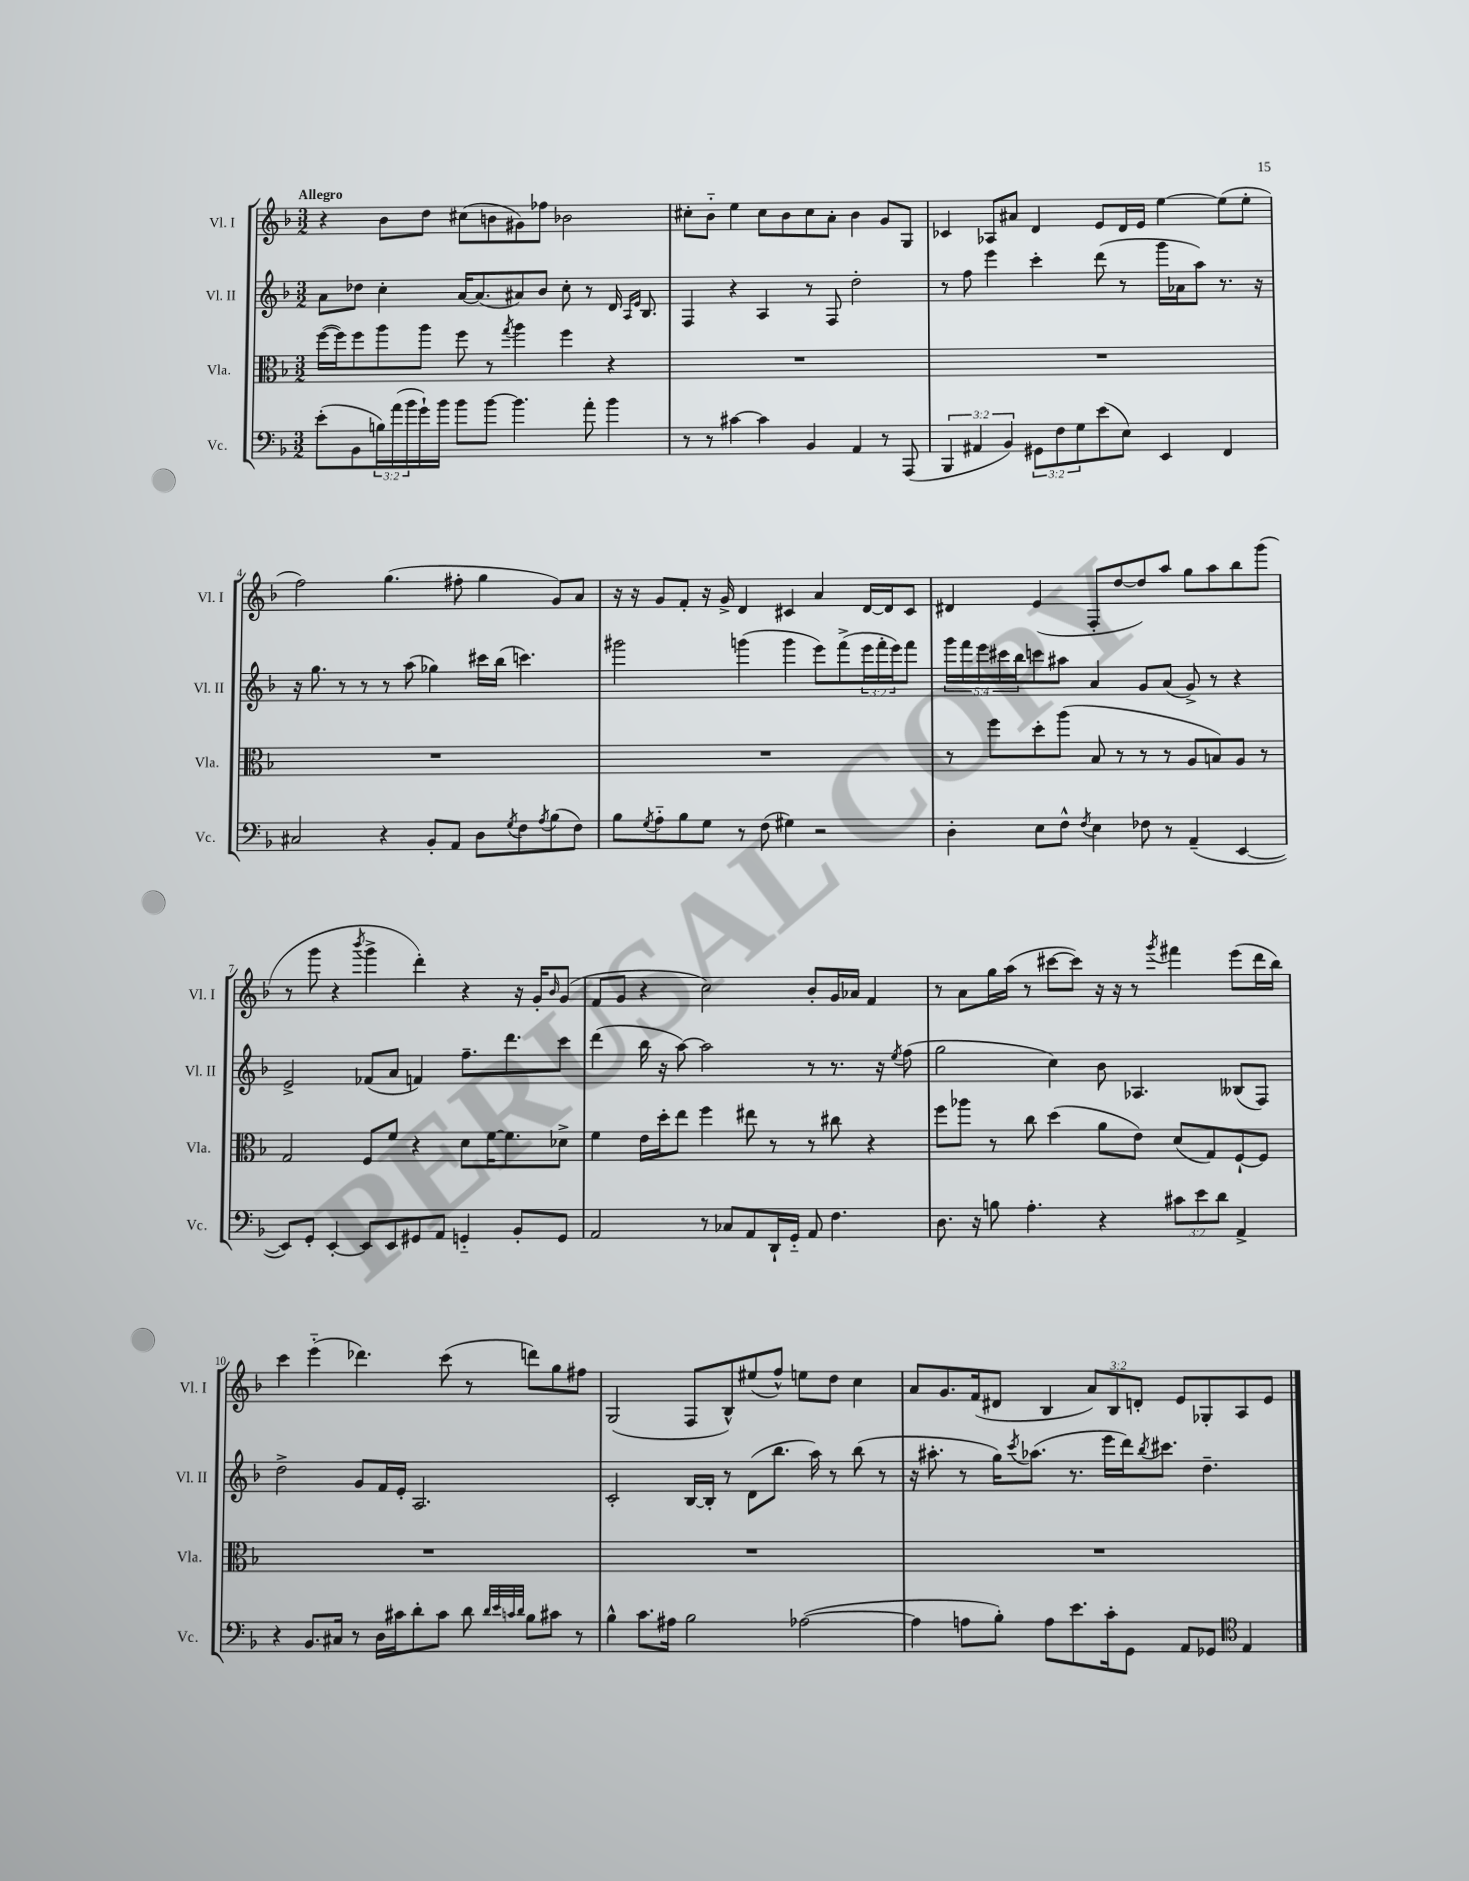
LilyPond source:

<<
\new StaffGroup <<
\new Staff = "s0" \with { instrumentName = "Vl. I" shortInstrumentName = "Vl. I" } {
    \clef treble \key f \major \numericTimeSignature \time 3/2 \override Staff.TupletNumber.text = #tuplet-number::calc-fraction-text \tempo "Allegro"
    r4 bes'8 d''8 cis''8( b'8 gis'8) fes''8 bes'2 |
    cis''8-. bes'8-_ e''4 cis''8 bes'8 cis''8 a'8-. bes'4 g'8 g8 |
    ces'4 aes8 ais'8 d'4 e'8 d'16 e'16 e''4~ e''8( e''8-. |
    f''2) g''4.( fis''8-. g''4 g'8) a'8 |
    r16 r16 g'8 f'8-. r16 g'16-> d'4 cis'4 a'4 d'16~ d'16 cis'8 |
    dis'4 e'4( f8-. d''8~ d''8) a''8 g''8 a''8 bes''8 g'''8( |
    r8 g'''8 r4 \acciaccatura { bes'''8 } g'''4-> d'''4-.) r4 r16 g'16-. \grace { bes'16 } g'8( |
    f'8 g'8 r4 c''2) bes'8-. g'16 aes'16 f'4 |
    r8 a'8 g''16 a''16( r8 cis'''8~ cis'''8) r16 r16 r8 \acciaccatura { g'''8 } fis'''4 e'''8( d'''16 bes''16) |
    c'''4 e'''4-_( des'''4.) c'''8( r8 d'''8) g''8 fis''8 |
    g2( f8 bes8-^) eis''8( f''8-^) e''8 d''8 c''4 |
    a'8 g'8. f'16( dis'8 bes4 \tuplet 3/2 { a'8) bes8 d'8-. } e'8 ges8-. a8 e'8 \bar "|." |
}
\new Staff = "s1" \with { instrumentName = "Vl. II" shortInstrumentName = "Vl. II" } {
    \clef treble \key f \major \numericTimeSignature \time 3/2 \override Staff.TupletNumber.text = #tuplet-number::calc-fraction-text
    a'8 des''8 c''4-. a'16~ a'8.( ais'8) bes'8 c''8-. r8 d'16 \grace { a16 e'16 } bes8. |
    f4 r4 a4 r8 f8 d''2-. |
    r8 f''8 e'''4 c'''4-. d'''8( r8 g'''16 aes'16 a''8) r8. r16 |
    r16 g''8. r8 r8 r8 a''8( ges''4) cis'''16 bes''16( c'''4.) |
    gis'''2 g'''4( g'''4 e'''8) f'''8->( \tuplet 3/2 { e'''16 f'''16-. e'''16) } f'''8 |
    \tuplet 5/4 { g'''16 f'''16 e'''16 cis'''16 bes''16 } c'''8 ais''8 a'4 g'8 a'8( g'8->) r8 r4 |
    e'2-> fes'8( a'8 f'4) f''8.-- d'''8. c'''8 |
    d'''4( bes''16 r16 a''8~) a''2 r8 r8. r16 \acciaccatura { e''8 } f''8( |
    g''2 c''4) bes'8 aes4. beses8( f8) |
    d''2-> g'8 f'16 e'16-. a2. |
    c'2-. bes16~ bes16-. r8 d'8( bes''8. a''16) r8 bes''8( r8 |
    r16 ais''8.-. r8 g''16) \acciaccatura { c'''8 } aes''8.( r8. e'''16 d'''16) \acciaccatura { bes''8 } cis'''8. d''4.-- \bar "|." |
}
\new Staff = "s2" \with { instrumentName = "Vla." shortInstrumentName = "Vla." } {
    \clef alto \key f \major \numericTimeSignature \time 3/2
    f''16~( f''16) f''8 a''8 a''8 f''8 r8 \acciaccatura { g''8 } a''4 f''4 r4 |
    R1. |
    R1. |
    R1. |
    R1. |
    r8 f''8 d''8-. a''8( bes8 r8 r8 r8 a8 b8) a8 r8 |
    g2 f8 f'8 r4 d'8 f'16~ f'8. des'8-> |
    f'4 e'16 d''16-. e''8 f''4 eis''8 r8 r8 cis''8 r4 |
    f''8 aes''8 r8 c''8 d''4( a'8 e'8) d'8( g8) f8~-! f8 |
    R1. |
    R1. |
    R1. \bar "|." |
}
\new Staff = "s3" \with { instrumentName = "Vc." shortInstrumentName = "Vc." } {
    \clef bass \key f \major \numericTimeSignature \time 3/2 \override Staff.TupletNumber.text = #tuplet-number::calc-fraction-text
    e'8-.( bes,8 \tuplet 3/2 { b16) a'16( bes'16 } g'16-!) bes'16 bes'8 bes'8~ bes'4. a'8-. bes'4 |
    r8 r8 cis'4~ cis'4 bes,4 a,4 r8 a,,8( |
    \tuplet 3/2 { bes,,4 ais,4 bes,4) } \tuplet 3/2 { gis,8 f8 g8 } e'8( e8) e,4 f,4 |
    cis2 r4 bes,8-. a,8 d8 \acciaccatura { g8 } f8 \acciaccatura { a8 } bes8( f8) |
    bes8 \acciaccatura { g8 } a8-_ bes8 g8 r8 f8( gis4) r2 |
    d4-. e8 f8-^ \acciaccatura { f8 } e4 fes8 r8 a,4--( e,4~ |
    e,8) g,8-. e,4~-. e,8 e,8 gis,8 a,8 g,4-_ bes,8-. g,8 |
    a,2 r8 ces8 a,8 d,16-! g,16-_ a,8 f4. |
    d8. r16 b8 a4.-. r4 \tuplet 3/2 { cis'8 e'8 d'8 } a,4-> |
    r4 bes,8. cis16 r8 d16 cis'16 d'8-. cis'8 d'8 \grace { d'32 e'32 c'32 d'32 } bes8 cis'8 r8 |
    bes4-^ c'8. ais16 bes2 aes2~( |
    aes4 a8 bes8-.) a8 e'8. c'16-. g,8 a,8 ges,8 \clef tenor e4 \bar "|." |
}
>>
>>
